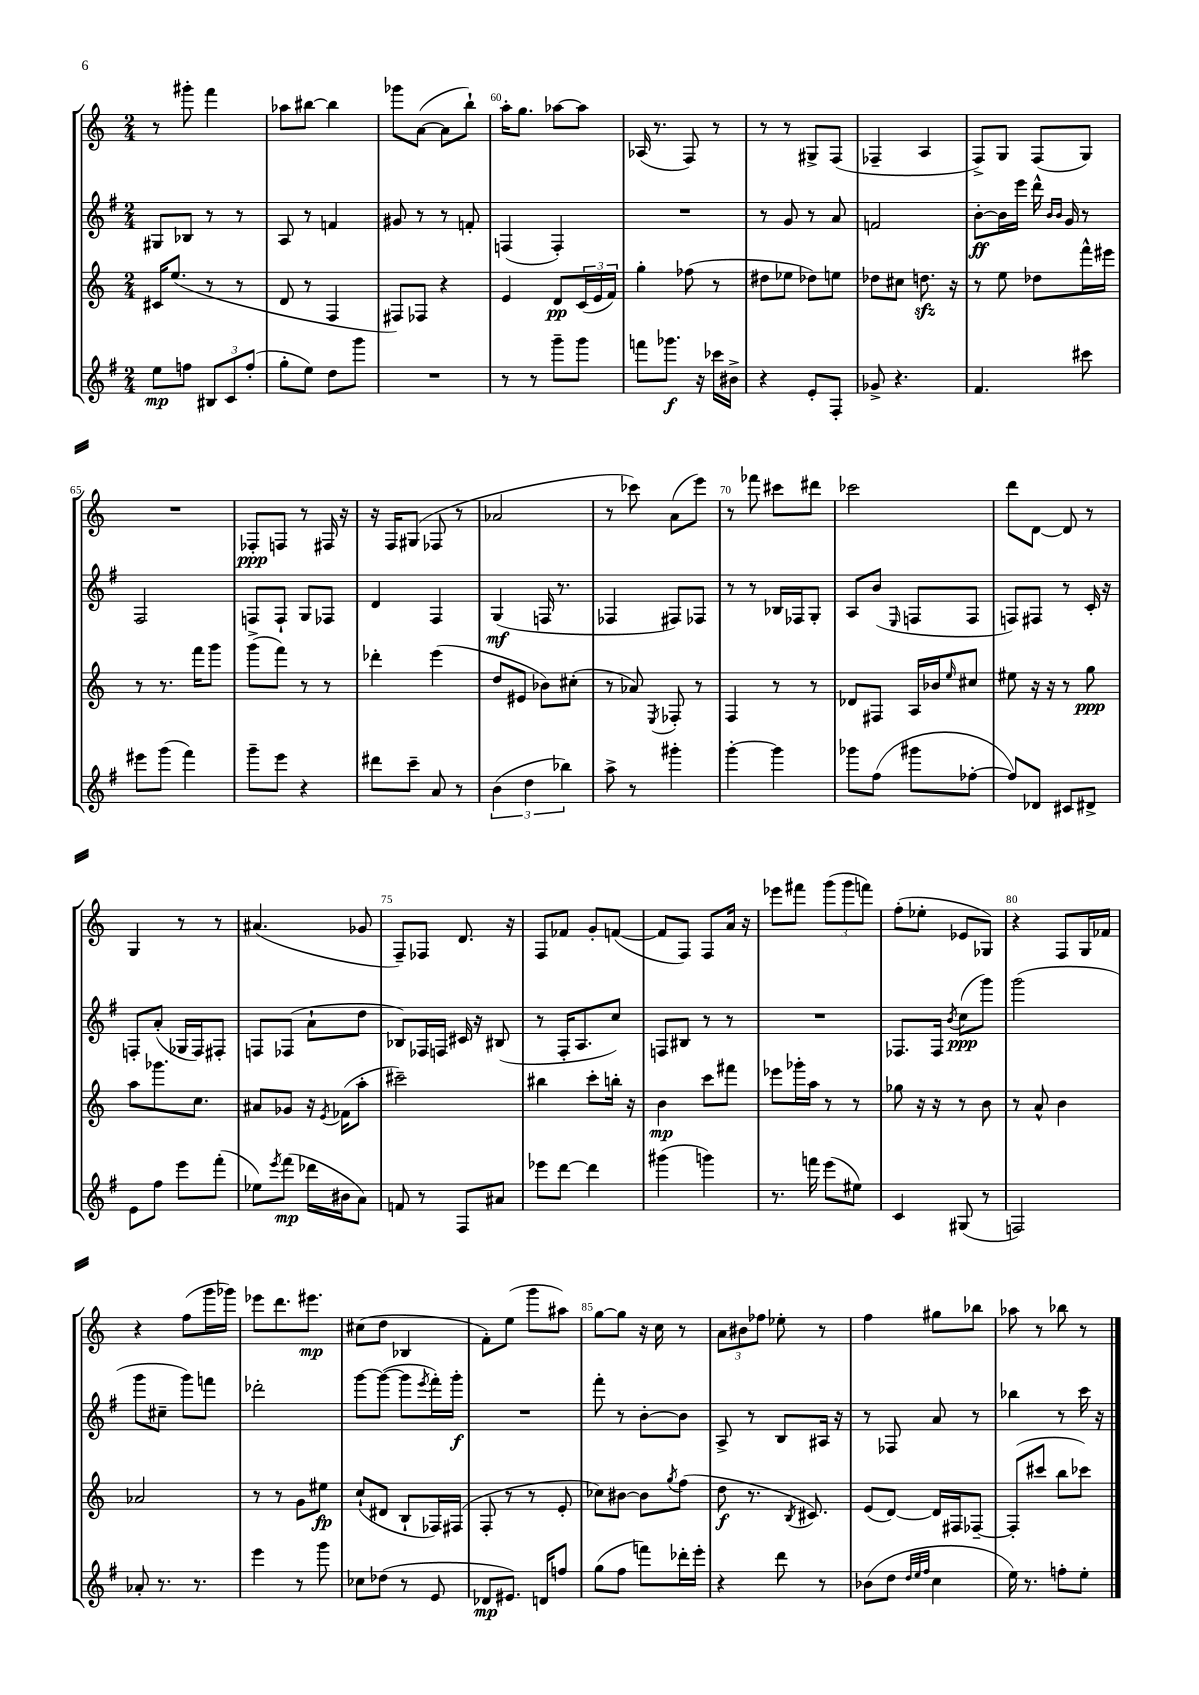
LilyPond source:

<<
\new StaffGroup <<
\new Staff = "s0" {
    \clef treble \key c \major \numericTimeSignature \time 2/4
    r8 gis'''8-. f'''4 |
    aes''8 bis''8~ bis''4 |
    ges'''8 a'8~( a'8 b''8-!) |
    a''16-. g''8. aes''8~ aes''8 |
    aes16( r8. f8) r8 |
    r8 r8 gis8-> f8( |
    fes4-- a4 |
    f8->) g8 f8( g8) |
    R2 |
    fes8-.\ppp f8 r8 fis16 r16 |
    r16 f16 gis8( fes8 r8 |
    aes'2 |
    r8 ces'''8) a'8( e'''8) |
    r8 fes'''8 cis'''8 dis'''8 |
    ces'''2 |
    d'''8 d'8~ d'8 r8 |
    g4 r8 r8 |
    ais'4.( ges'8 |
    f8--) fes8 d'8. r16 |
    f8 fes'8 g'8-. f'8~( |
    f'8 f8) f8 a'16 r16 |
    ees'''8 fis'''8 \tuplet 3/2 { g'''8( g'''8 f'''8) } |
    f''8-.( ees''8-. ees'8 ges8) |
    r4 f8 g16 fes'16 |
    r4 f''8( g'''16 ges'''16) |
    ees'''8 d'''8. eis'''8.\mp |
    cis''8( d''8 bes4 |
    f'8-.) e''8( g'''8 ais''8) |
    g''8~ g''8 r16 c''16 r8 |
    \tuplet 3/2 { a'8 bis'8 fes''8 } ees''8-. r8 |
    f''4 gis''8 bes''8 |
    aes''8 r8 bes''8 r8 \bar "|." |
}
\new Staff = "s1" {
    \clef treble \key g \major \numericTimeSignature \time 2/4
    gis8 bes8 r8 r8 |
    a8 r8 f'4 |
    gis'8 r8 r8 f'8-. |
    f4( f4-.) |
    R2 |
    r8 g'8 r8 a'8 |
    f'2 |
    b'8~-.\ff b'16 e'''16 d'''16-^ \grace { b'16 b'16 } g'16 r8 |
    fis2 |
    f8 f8-! g8 fes8 |
    d'4 fis4 |
    g4\mf( f16 r8. |
    fes4 fis8) fes8 |
    r8 r8 bes16 fes16 g8-. |
    a8 b'8( \grace { e16 } f8 f8 |
    f8) fis8 r8 c'16-. r16 |
    f8-. a'8-.( ges16 f16) fis8-. |
    f8 fes8( a'8-! d''8 |
    bes8) fes16 f16 cis'16 r16 bis8( |
    r8 fis16-. a8. c''8) |
    f8 bis8 r8 r8 |
    R2 |
    fes8. fes16 \acciaccatura { b'8 } c''8\ppp( g'''8) |
    g'''2( |
    g'''8 cis''8-- g'''8) f'''8 |
    des'''2-. |
    g'''8~ g'''8~( g'''8 \acciaccatura { e'''8 } fis'''16-.) g'''16-.\f |
    R2 |
    fis'''8-. r8 b'8~-. b'8 |
    a8-> r8 b8 ais16 r16 |
    r8 fes8 a'8 r8 |
    bes''4 r8 c'''16 r16 \bar "|." |
}
\new Staff = "s2" {
    \clef treble \key c \major \numericTimeSignature \time 2/4
    cis'16 e''8.( r8 r8 |
    d'8 r8 f4 |
    fis8) fes8 r4 |
    e'4 d'8\pp \tuplet 3/2 { c'16( e'16 f'16) } |
    g''4-. fes''8( r8 |
    dis''8 ees''8 des''8) e''8 |
    des''8 cis''8 d''8.\sfz r16 |
    r8 e''8 des''8 f'''16-^ eis'''16 |
    r8 r8. f'''16 g'''8 |
    g'''8->( f'''8) r8 r8 |
    des'''4-. e'''4( |
    d''8 eis'8 bes'8) cis''8-.( |
    r8 aes'8) \acciaccatura { e8 } fes8-. r8 |
    f4 r8 r8 |
    des'8 fis8 a16 bes'16 \grace { e''16 } cis''8 |
    eis''8 r16 r16 r8 g''8\ppp |
    a''8 ges'''8. c''8. |
    ais'8 ges'8 r16 \acciaccatura { e'8 } fes'16( a''8-. |
    cis'''2--) |
    bis''4 c'''8-. b''16-. r16 |
    b'4\mp c'''8 fis'''8 |
    ees'''8 ges'''16-. a''16 r8 r8 |
    ges''8 r16 r16 r8 b'8 |
    r8 a'8-^ b'4 |
    aes'2 |
    r8 r8 g'8 eis''8\fp |
    c''8-!( dis'8 b8-! fes16) fis16( |
    f8-. r8 r8 e'8-. |
    ces''8) bis'8~ bis'8 \acciaccatura { g''8 } f''8( |
    d''8\f r8. \acciaccatura { b8 } cis'8.) |
    e'8( d'8~) d'16 fis16 fes8~-- |
    fes8-.( cis'''8 b''8 ces'''8) \bar "|." |
}
\new Staff = "s3" {
    \clef treble \key g \major \numericTimeSignature \time 2/4
    e''8\mp f''8 \tuplet 3/2 { bis8 c'8 f''8-.( } |
    g''8-. e''8) d''8 g'''8 |
    R2 |
    r8 r8 g'''8-- g'''8 |
    f'''8 ges'''8.\f r16 ces'''16 bis'16-> |
    r4 e'8-. fis8-. |
    ges'8-> r4. |
    fis'4. cis'''8 |
    eis'''8 g'''8( fis'''4) |
    g'''8-- e'''8 r4 |
    dis'''8 c'''8-- a'8 r8 |
    \tuplet 3/2 { b'4( d''4 bes''4) } |
    a''8-> r8 gis'''4-. |
    g'''4~-. g'''4 |
    ges'''8 fis''8( gis'''8 fes''8~-. |
    fes''8) des'8 cis'8 dis'8-> |
    e'8 fis''8 e'''8 fis'''8-.( |
    ees''8) \acciaccatura { e'''8 } fis'''8\mp( des'''16 bis'16 a'8) |
    f'8 r8 fis8 ais'8 |
    ees'''8 d'''8~ d'''4 |
    gis'''4( g'''4) |
    r8. f'''16 e'''8( eis''8) |
    c'4 gis8( r8 |
    f2) |
    aes'8-. r8. r8. |
    e'''4 r8 g'''8 |
    ces''8 des''8( r8 e'8 |
    des'8\mp eis'8.) d'16 f''8 |
    g''8( fis''8 f'''8) des'''16-. e'''16-. |
    r4 d'''8 r8 |
    bes'8( d''8 \grace { d''32 e''32 fis''32 } c''4 |
    e''16) r8. f''8-. e''8-. \bar "|." |
}
>>
>>
\layout { \context { \Score currentBarNumber = #57 \override BarNumber.break-visibility = ##(#f #t #t) barNumberVisibility = #(every-nth-bar-number-visible 5) } }
